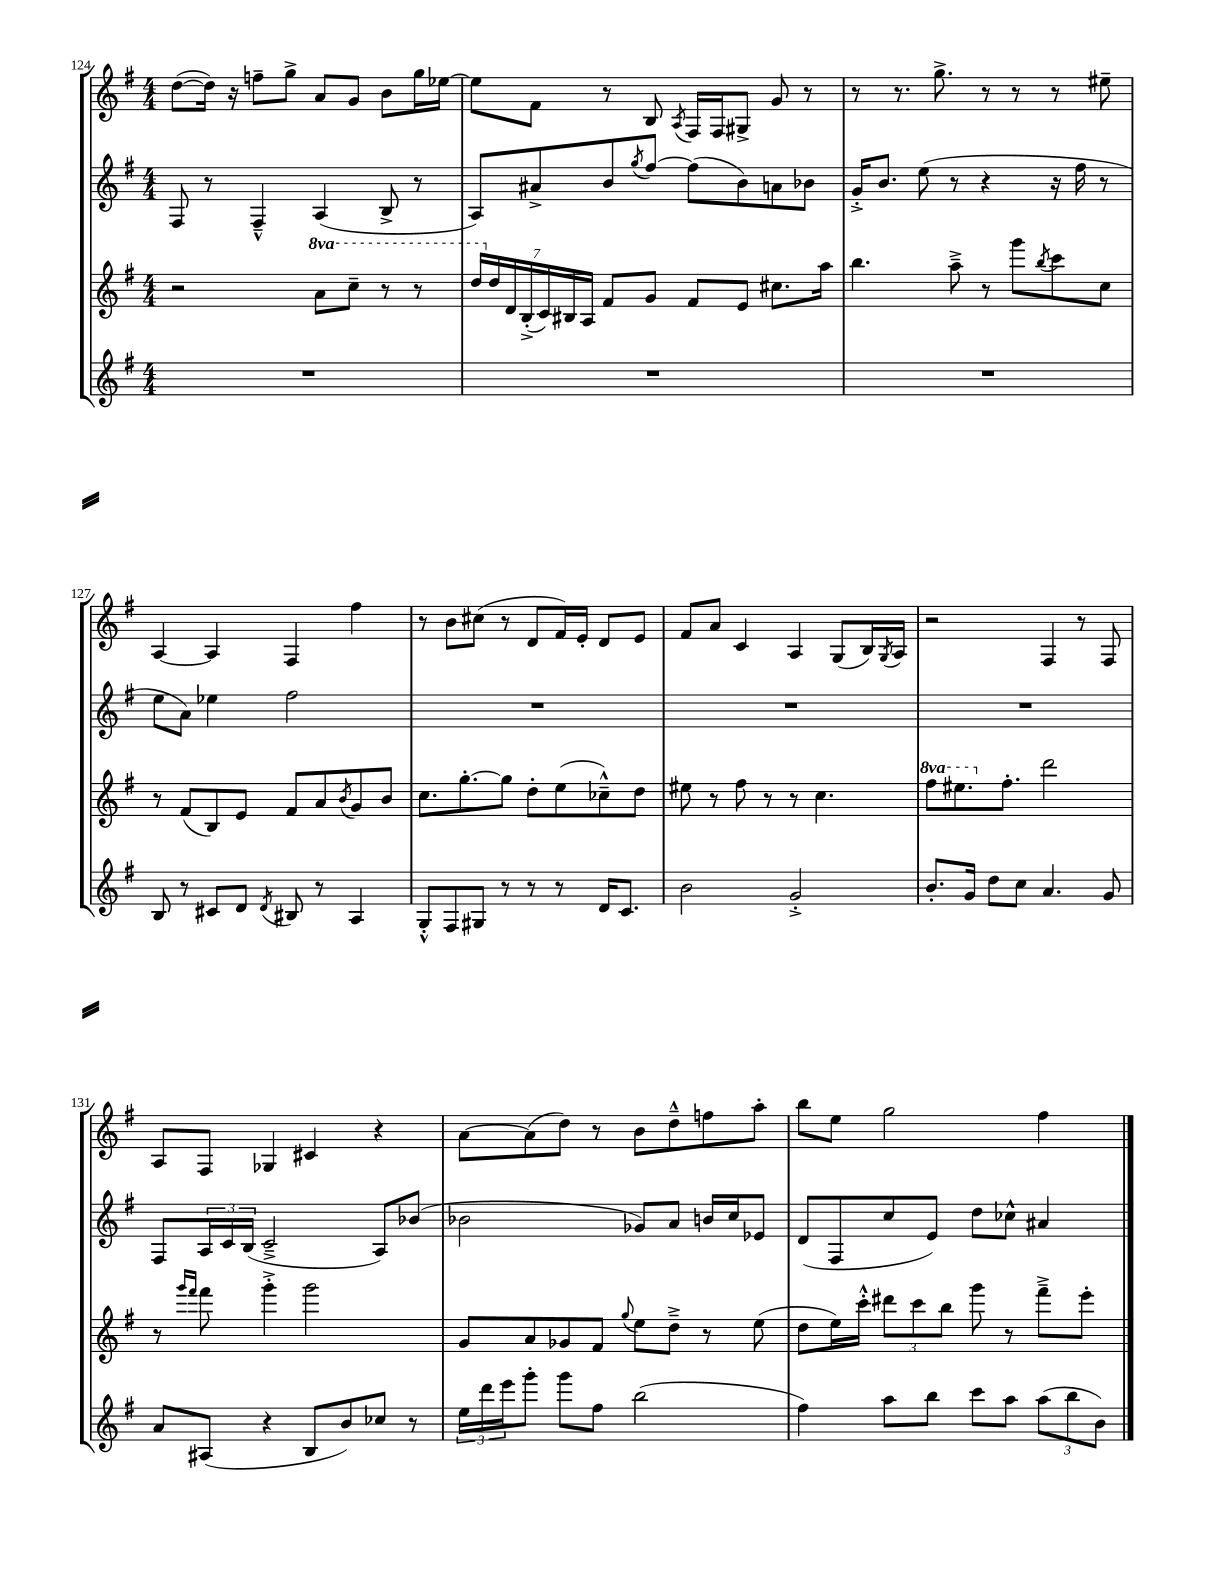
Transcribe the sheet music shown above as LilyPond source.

<<
\new StaffGroup <<
\new Staff = "s0" {
    \clef treble \key g \major \numericTimeSignature \time 4/4
    d''8~( d''16) r16 f''8-- g''8-> a'8 g'8 b'8 g''16 ees''16~ |
    ees''8 fis'8 r8 b8 \acciaccatura { a8 } fis16 fis16 gis8-> g'8 r8 |
    r8 r8. g''8.-> r8 r8 r8 eis''8-- |
    a4~ a4 fis4 fis''4 |
    r8 b'8 cis''8( r8 d'8 fis'16) e'16-. d'8 e'8 |
    fis'8 a'8 c'4 a4 g8( b16) \acciaccatura { g8 } a16 |
    r2 fis4 r8 fis8 |
    a8 fis8 ges4 cis'4 r4 |
    a'8~ a'8( d''8) r8 b'8 d''8---^ f''8 a''8-. |
    b''8 e''8 g''2 fis''4 \bar "|." |
}
\new Staff = "s1" {
    \clef treble \key g \major \numericTimeSignature \time 4/4
    fis8 r8 fis4---^ a4( b8-> r8 |
    a8) ais'8-> b'8 \acciaccatura { g''8 } fis''8~ fis''8( b'8) a'8 bes'8 |
    g'16-.-> b'8. e''8( r8 r4 r16 fis''16 r8 |
    e''8 a'8) ees''4 fis''2 |
    R1 |
    R1 |
    R1 |
    fis8 \tuplet 3/2 { a16 c'16 b16( } c'2---> a8) bes'8( |
    bes'2 ges'8) a'8 b'16 c''16 ees'8 |
    d'8( fis8 c''8 e'8) d''8 ces''8-^ ais'4 \bar "|." |
}
\new Staff = "s2" {
    \clef treble \key g \major \numericTimeSignature \time 4/4 \set Staff.ottavationMarkups = #ottavation-simple-ordinals
    r2 \ottava #1 a''8 c'''8-- r8 r8 |
    \tuplet 7/4 { d'''16 \ottava #0 d''16 d'16 b16-.->( c'16) bis16 a16 } fis'8 g'8 fis'8 e'8 cis''8. a''16 |
    b''4. a''8---> r8 g'''8 \acciaccatura { b''8 } c'''8 c''8 |
    r8 fis'8( b8) e'8 fis'8 a'8 \acciaccatura { b'8 } g'8 b'8 |
    c''8. g''8.~-. g''8 d''8-. e''8( ces''8---^) d''8 |
    eis''8 r8 fis''8 r8 r8 c''4. |
    \ottava #1 fis'''8 eis'''8. \ottava #0 fis''8.-. d'''2 |
    r8 \grace { g'''16 fis'''16 } fis'''8 g'''4-.-> g'''2 |
    g'8 a'8 ges'8 fis'8 \appoggiatura { g''8 } e''8 d''8---> r8 e''8( |
    d''8 e''16) c'''16-.-^ \tuplet 3/2 { dis'''8 c'''8 b''8 } g'''8 r8 fis'''8---> e'''8-. \bar "|." |
}
\new Staff = "s3" {
    \clef treble \key g \major \numericTimeSignature \time 4/4
    R1 |
    R1 |
    R1 |
    b8 r8 cis'8 d'8 \acciaccatura { d'8 } bis8 r8 a4 |
    g8-.-^ fis8 gis8 r8 r8 r8 d'16 c'8. |
    b'2 g'2-.-> |
    b'8.-. g'16 d''8 c''8 a'4. g'8 |
    a'8 ais8( r4 b8 b'8) ces''8 r8 |
    \tuplet 3/2 { e''16 d'''16 e'''16 } g'''8-. g'''8 fis''8 b''2( |
    fis''4) a''8 b''8 c'''8 a''8 \tuplet 3/2 { a''8( b''8 b'8) } \bar "|." |
}
>>
>>
\layout { \context { \Score currentBarNumber = #124 } }
